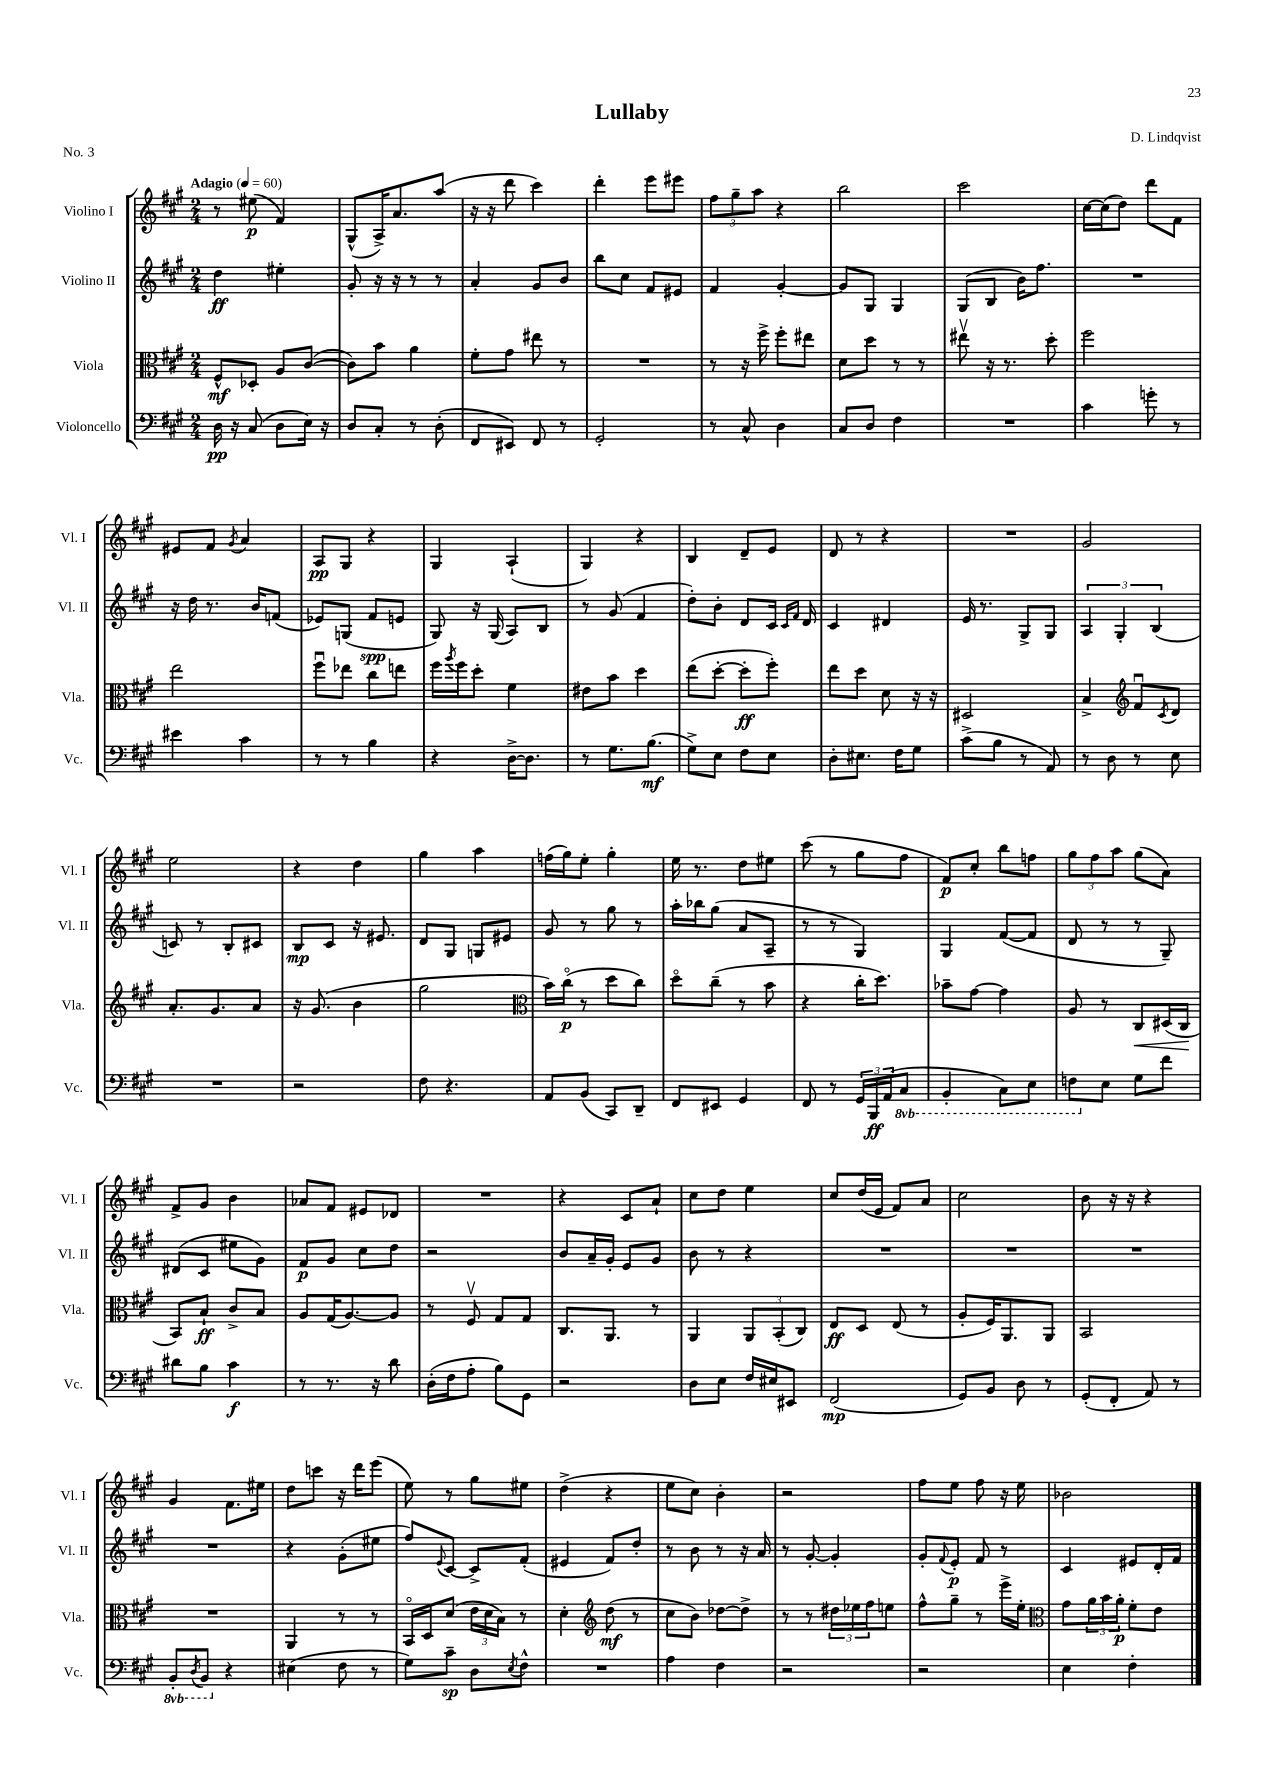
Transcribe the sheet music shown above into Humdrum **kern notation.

**kern	**dynam	**kern	**dynam	**kern	**dynam	**kern	**dynam
*part4	*part4	*part3	*part3	*part2	*part2	*part1	*part1
*staff4	*staff4	*staff3	*staff3	*staff2	*staff2	*staff1	*staff1
*I"Violoncello	*	*I"Viola	*	*I"Violino II	*	*I"Violino I	*
*I'Vc.	*	*I'Vla.	*	*I'Vl. II	*	*I'Vl. I	*
*clefF4	*	*clefC3	*	*clefG2	*	*clefG2	*
*k[f#c#g#]	*	*k[f#c#g#]	*	*k[f#c#g#]	*	*k[f#c#g#]	*
*M2/4	*	*M2/4	*	*M2/4	*	*M2/4	*
*MM60	*	*MM60	*	*MM60	*	*MM60	*
=1	=1	=1	=1	=1	=1	=1	=1
!	!	!	!	!	!	!LO:TX:a:B:t=Adagio	!
16D\	pp	8F#^^/L	mf	4dd\	ff	8r	.
16r	.	.	.	.	.	.	.
(8C#/	.	8D-X'/J	.	.	.	(8ee#X\	p
8D\L	.	8A/L	.	4ee#X'\	.	4f#/)	.
16E\Jk)	.	([8c#/J	.	.	.	.	.
16r	.	.	.	.	.	.	.
=2	=2	=2	=2	=2	=2	=2	=2
8D/L	.	8c#\L])	.	8g#'/	.	(8G#^^/L	.
8C#'/J	.	8b\J	.	16r	.	16A^/K)	.
.	.	.	.	16r	.	8.a/	.
8r	.	4a\	.	8r	.	.	.
(8D'\	.	.	.	8r	.	(8aa/J	.
=3	=3	=3	=3	=3	=3	=3	=3
8FF#/L	.	8f#'\L	.	4a'/	.	16r	.
.	.	.	.	.	.	16r	.
8EE#X/J)	.	8g#\J	.	.	.	8ddd\	.
8FF#/	.	8ee#X\	.	8g#/L	.	4ccc#\)	.
8r	.	8r	.	8b/J	.	.	.
=4	=4	=4	=4	=4	=4	=4	=4
2GG#'/	.	2r	.	8bb\L	.	4ddd'\	.
.	.	.	.	8cc#\J	.	.	.
.	.	.	.	8f#/L	.	8eee\L	.
.	.	.	.	8e#X/J	.	8eee#X\J	.
=5	=5	=5	=5	=5	=5	=5	=5
8r	.	8r	.	4f#/	.	12ff#\L	.
.	.	.	.	.	.	12gg#~\	.
8C#^^/	.	16r	.	.	.	.	.
.	.	.	.	.	.	12aa\J	.
.	.	16ff#^\	.	.	.	.	.
4D\	.	8ff#'\L	.	[4g#'/	.	4r	.
.	.	8ee#X\J	.	.	.	.	.
=6	=6	=6	=6	=6	=6	=6	=6
8C#/L	.	8d\L	.	8g#/L]	.	2bb\	.
8D/J	.	8dd\J	.	8G#/J	.	.	.
4F#\	.	8r	.	4G#/	.	.	.
.	.	8r	.	.	.	.	.
=7	=7	=7	=7	=7	=7	=7	=7
2r	.	8ee#Xv\	.	(8G#/L	.	2ccc#\	.
.	.	16r	.	8B/J	.	.	.
.	.	8.r	.	.	.	.	.
.	.	.	.	16b\KL)	.	.	.
.	.	.	.	8.ff#\J	.	.	.
.	.	8dd'\	.	.	.	.	.
=8	=8	=8	=8	=8	=8	=8	=8
4c#\	.	2ff#\	.	2r	.	[16cc#\LL	.
.	.	.	.	.	.	(16cc#\J]	.
.	.	.	.	.	.	8dd\J)	.
8gn'\	.	.	.	.	.	8ddd\L	.
8r	.	.	.	.	.	8f#\J	.
!!LO:LB:g=z
=9	=9	=9	=9	=9	=9	=9	=9
4e#X\	.	2ee\	.	16r	.	8e#X/L	.
.	.	.	.	16dd\	.	.	.
.	.	.	.	8.r	.	8f#/J	.
.	.	.	.	.	.	8qg#/	.
4c#\	.	.	.	.	.	4a/	.
.	.	.	.	16b/KL	.	.	.
.	.	.	.	(8fn/J	.	.	.
=10	=10	=10	=10	=10	=10	=10	=10
8r	.	8ff#u\L	.	8e-X/L)	.	8A/L	pp
8r	.	8ee-X\J	.	(8Gn/J	.	8G#/J	.
4B\	.	8cc#\L	.	8f#/L	spp	4r	.
.	.	8een\J	.	8en/J	.	.	.
=11	=11	=11	=11	=11	=11	=11	=11
4r	.	16ff#\LL	.	8G#/)	.	4G#/	.
.	.	8qaa/	.	.	.	.	.
.	.	16ff#\J	.	.	.	.	.
.	.	8dd'\J	.	16r	.	.	.
.	.	.	.	(16G#/	.	.	.
[16D^\KL	.	4f#\	.	8A/L)	.	(4A`/	.
8.D\J]	.	.	.	.	.	.	.
.	.	.	.	8B/J	.	.	.
=12	=12	=12	=12	=12	=12	=12	=12
8r	.	8e#X\L	.	8r	.	4G#/)	.
8.G#\L	.	8b\J	.	(8g#/	.	.	.
.	.	4dd\	.	4f#/	.	4r	.
(8.B\J	mf	.	.	.	.	.	.
=13	=13	=13	=13	=13	=13	=13	=13
8G#^\L)	.	(8ee\L	.	8dd'\L)	.	4B/	.
8E\J	.	[8dd'\J	.	8b'\J	.	.	.
8F#\L	.	8dd'\L]	ff	8d/L	.	8d~/L	.
8E\J	.	8ff#'\J)	.	16c#/Jk	.	8e/J	.
.	.	.	.	16qqc#/LL	.	.	.
.	.	.	.	16qqf#/JJ	.	.	.
.	.	.	.	16d/	.	.	.
=14	=14	=14	=14	=14	=14	=14	=14
8D'\L	.	8ee\L	.	4c#/	.	8d/	.
8.E#X\J	.	8dd\J	.	.	.	8r	.
.	.	8d\	.	4d#X/	.	4r	.
16F#\KL	.	.	.	.	.	.	.
8G#\J	.	16r	.	.	.	.	.
.	.	16r	.	.	.	.	.
=15	=15	=15	=15	=15	=15	=15	=15
(8c#^\L	.	2D#X/	.	16e/	.	2r	.
.	.	.	.	8.r	.	.	.
8B\J	.	.	.	.	.	.	.
8r	.	.	.	8G#^/L	.	.	.
8AA/)	.	.	.	8G#/J	.	.	.
=16	=16	=16	=16	=16	=16	=16	=16
8r	.	4B^/	.	6A/	.	2g#/	.
8D\	.	.	.	.	.	.	.
.	.	.	.	6G#'/	.	.	.
*	*	*clefG2	*	*	*	*	*
8r	.	8f#u/L	.	.	.	.	.
.	.	.	.	(6B/	.	.	.
.	.	8qc#/	.	.	.	.	.
8E\	.	8d/J	.	.	.	.	.
!!LO:LB:g=z
=17	=17	=17	=17	=17	=17	=17	=17
2r	.	8.a'/L	.	8cn/)	.	2ee\	.
.	.	.	.	8r	.	.	.
.	.	8.g#/	.	.	.	.	.
.	.	.	.	8B'/L	.	.	.
.	.	8a/J	.	8c#X/J	.	.	.
=18	=18	=18	=18	=18	=18	=18	=18
2r	.	16r	.	8B/L	mp	4r	.
.	.	(8.g#/	.	.	.	.	.
.	.	.	.	8c#/J	.	.	.
.	.	4b\	.	16r	.	4dd\	.
.	.	.	.	8.e#X/	.	.	.
=19	=19	=19	=19	=19	=19	=19	=19
8F#\	.	2gg#\	.	8d/L	.	4gg#\	.
4.r	.	.	.	8G#/J	.	.	.
.	.	.	.	8Gn/L	.	4aa\	.
.	.	.	.	8e#X/J	.	.	.
=20	=20	=20	=20	=20	=20	=20	=20
*	*	*clefC3	*	*	*	*	*
8AA/L	.	16b\LL)	.	8g#/	.	(16ffn\LL	.
.	.	(16cc#\JJ	p	.	.	16gg#\J)	.
(8BB/J	.	8r	.	8r	.	8ee'\J	.
8CC#/L)	.	8dd\L	.	8gg#\	.	4gg#'\	.
8DD~/J	.	8cc#\J)	.	8r	.	.	.
=21	=21	=21	=21	=21	=21	=21	=21
8FF#/L	.	8dd\L	.	16aa'\LL	.	16ee\	.
.	.	.	.	16bb-X\J	.	8.r	.
8EE#X/J	.	(8cc#~\J	.	(8gg#\J	.	.	.
4GG#/	.	8r	.	8a/L	.	8dd\L	.
.	.	8b\	.	8A~/J	.	8ee#X\J	.
=22	=22	=22	=22	=22	=22	=22	=22
8FF#/	.	4r	.	8r	.	(8ccc#\	.
8r	.	.	.	8r	.	8r	.
24GG#/LL	.	16cc#'\KL	.	4G#/)	.	8gg#\L	.
24BBB/	ff	.	.	.	.	.	.
.	.	8.dd\J)	.	.	.	.	.
(24AA/J	.	.	.	.	.	.	.
*8ba	*	*	*	*	*	*	*
8CC#/J	.	.	.	.	.	8ff#\J	.
=23	=23	=23	=23	=23	=23	=23	=23
4BBB'/	.	8b-X~\L	.	4G#/	.	8f#/L)	p
.	.	[8g#\J	.	.	.	8cc#'/J	.
8CC#\L)	.	4g#\]	.	([8f#/L	.	8bb\L	.
8EE\J	.	.	.	8f#/J]	.	8ffn\J	.
=24	=24	=24	=24	=24	=24	=24	=24
8FFn\L	.	8A/	.	8d/	.	12gg#\L	.
.	.	.	.	.	.	12ff#\	.
*X8ba	*	*	*	*	*	*	*
8E\J	.	8r	.	8r	.	.	.
.	.	.	.	.	.	12aa\J	.
!	!	!	!LO:HP:b	!	!	!	!
8G#\L	.	8C#/L	<	8r	.	(8gg#\L	.
8f#\J	.	(16D#X/L	.	8G#~/)	.	8a\J)	.
.	.	16C#/JJ	.	.	.	.	.
.	.	.	[	.	.	.	.
!!LO:LB:g=z
=25	=25	=25	=25	=25	=25	=25	=25
8d#X\L	.	8BB/L)	.	(8d#X/L	.	8f#^/L	.
8B\J	.	8B`/J	ff	8c#/J	.	8g#/J	.
4c#\	f	8c#^/L	.	8ee#X\L	.	4b\	.
.	.	8B/J	.	8g#\J)	.	.	.
=26	=26	=26	=26	=26	=26	=26	=26
8r	.	8A/L	.	8f#/L	p	8a-X/L	.
8.r	.	(16G#/K	.	8g#/J	.	8f#/J	.
.	.	[8.A/)	.	.	.	.	.
.	.	.	.	8cc#\L	.	8e#X/L	.
16r	.	.	.	.	.	.	.
8d\	.	8A/J]	.	8dd\J	.	8d-X/J	.
=27	=27	=27	=27	=27	=27	=27	=27
(16D'\LL	.	8r	.	2r	.	2r	.
16F#\J	.	.	.	.	.	.	.
8A'\J	.	8F#v/	.	.	.	.	.
8B\L)	.	8G#/L	.	.	.	.	.
8GG#\J	.	8G#/J	.	.	.	.	.
=28	=28	=28	=28	=28	=28	=28	=28
2r	.	8.C#/L	.	8b/L	.	4r	.
.	.	.	.	16a~/L	.	.	.
.	.	8.AA/J	.	16g#'/JJ	.	.	.
.	.	.	.	8e/L	.	8c#/L	.
.	.	8r	.	8g#/J	.	8a`/J	.
=29	=29	=29	=29	=29	=29	=29	=29
8D\L	.	4AA/	.	8b\	.	8cc#\L	.
8E\J	.	.	.	8r	.	8dd\J	.
16F#/LL	.	12AA/L	.	4r	.	4ee\	.
16E#X/J	.	.	.	.	.	.	.
.	.	(12BB'/	.	.	.	.	.
8EE#X/J	.	.	.	.	.	.	.
.	.	12C#/J)	.	.	.	.	.
=30	=30	=30	=30	=30	=30	=30	=30
(2FF#/	mp	8E/L	ff	2r	.	8cc#/L	.
.	.	8D/J	.	.	.	(16dd/L	.
.	.	.	.	.	.	16e/JJ	.
.	.	(8E/	.	.	.	8f#/L)	.
.	.	8r	.	.	.	8a/J	.
=31	=31	=31	=31	=31	=31	=31	=31
8GG#/L)	.	8A'/L	.	2r	.	2cc#\	.
8BB/J	.	16F#/K)	.	.	.	.	.
.	.	8.AA/	.	.	.	.	.
8D\	.	.	.	.	.	.	.
8r	.	8AA/J	.	.	.	.	.
=32	=32	=32	=32	=32	=32	=32	=32
(8GG#'/L	.	2BB/	.	2r	.	8b\	.
8FF#'/J	.	.	.	.	.	16r	.
.	.	.	.	.	.	16r	.
8AA/)	.	.	.	.	.	4r	.
8r	.	.	.	.	.	.	.
!!LO:LB:g=z
=33	=33	=33	=33	=33	=33	=33	=33
*8ba	*	*	*	*	*	*	*
8BBB'/L	.	2r	.	2r	.	4g#/	.
8qDD/	.	.	.	.	.	.	.
8BBB/J	.	.	.	.	.	.	.
*X8ba	*	*	*	*	*	*	*
4r	.	.	.	.	.	8.f#\L	.
.	.	.	.	.	.	16ee#X\Jk	.
=34	=34	=34	=34	=34	=34	=34	=34
(4E#X\	.	4AA/	.	4r	.	8dd\L	.
.	.	.	.	.	.	8cccn\J	.
8F#\	.	8r	.	(8g#'\L	.	16r	.
.	.	.	.	.	.	16ddd\KL	.
8r	.	8r	.	8ee#X\J	.	(8eee\J	.
=35	=35	=35	=35	=35	=35	=35	=35
8G#\L)	.	16BB/LL	.	8ff#/L)	.	8ee\)	.
.	.	16D/J	.	.	.	.	.
.	.	.	.	8qqe/	.	.	.
8c#~\J	sp	(8d/J	.	[8c#/J	.	8r	.
8D\L	.	24e\LL	.	8c#^/L]	.	8gg#\L	.
.	.	24d\	.	.	.	.	.
.	.	24B\JJ)	.	.	.	.	.
8qE/	.	.	.	.	.	.	.
8F#^^\J	.	8r	.	(8f#'/J	.	8ee#X\J	.
=36	=36	=36	=36	=36	=36	=36	=36
2r	.	4d'\	.	4e#X/	.	(4dd^\	.
*	*	*clefG2	*	*	*	*	*
.	.	(8dd\	mf	8f#/L)	.	4r	.
.	.	8r	.	8dd'/J	.	.	.
=37	=37	=37	=37	=37	=37	=37	=37
4A\	.	8cc#\L	.	8r	.	8ee\L	.
.	.	8b\J)	.	8b\	.	8cc#\J)	.
4F#\	.	[8dd-X\L	.	8r	.	4b'\	.
.	.	8dd-^\J]	.	16r	.	.	.
.	.	.	.	16a/	.	.	.
=38	=38	=38	=38	=38	=38	=38	=38
2r	.	8r	.	8r	.	2r	.
.	.	8r	.	[8g#'/	.	.	.
.	.	24dd#X\LL	.	4g#'/]	.	.	.
.	.	24ee-X\	.	.	.	.	.
.	.	24ff#\J	.	.	.	.	.
.	.	8een\J	.	.	.	.	.
=39	=39	=39	=39	=39	=39	=39	=39
2r	.	8ff#^^\L	.	8g#'/L	.	8ff#\L	.
.	.	.	.	8qqf#/	.	.	.
.	.	8gg#~\J	.	8e'/J	p	8ee\J	.
.	.	8r	.	8f#/	.	8ff#\	.
.	.	16eee^\LL	.	8r	.	16r	.
.	.	16ee'\JJ	.	.	.	16ee\	.
=40	=40	=40	=40	=40	=40	=40	=40
*	*	*clefC3	*	*	*	*	*
4E\	.	8g#\L	.	4c#/	.	2b-X\	.
.	.	24a\L	.	.	.	.	.
.	.	24b\	.	.	.	.	.
.	.	24a'\JJ	p	.	.	.	.
4F#'\	.	8f#'\L	.	8e#X/L	.	.	.
.	.	8e\J	.	16d'/L	.	.	.
.	.	.	.	16f#/JJ	.	.	.
==	==	==	==	==	==	==	==
*-	*-	*-	*-	*-	*-	*-	*-
